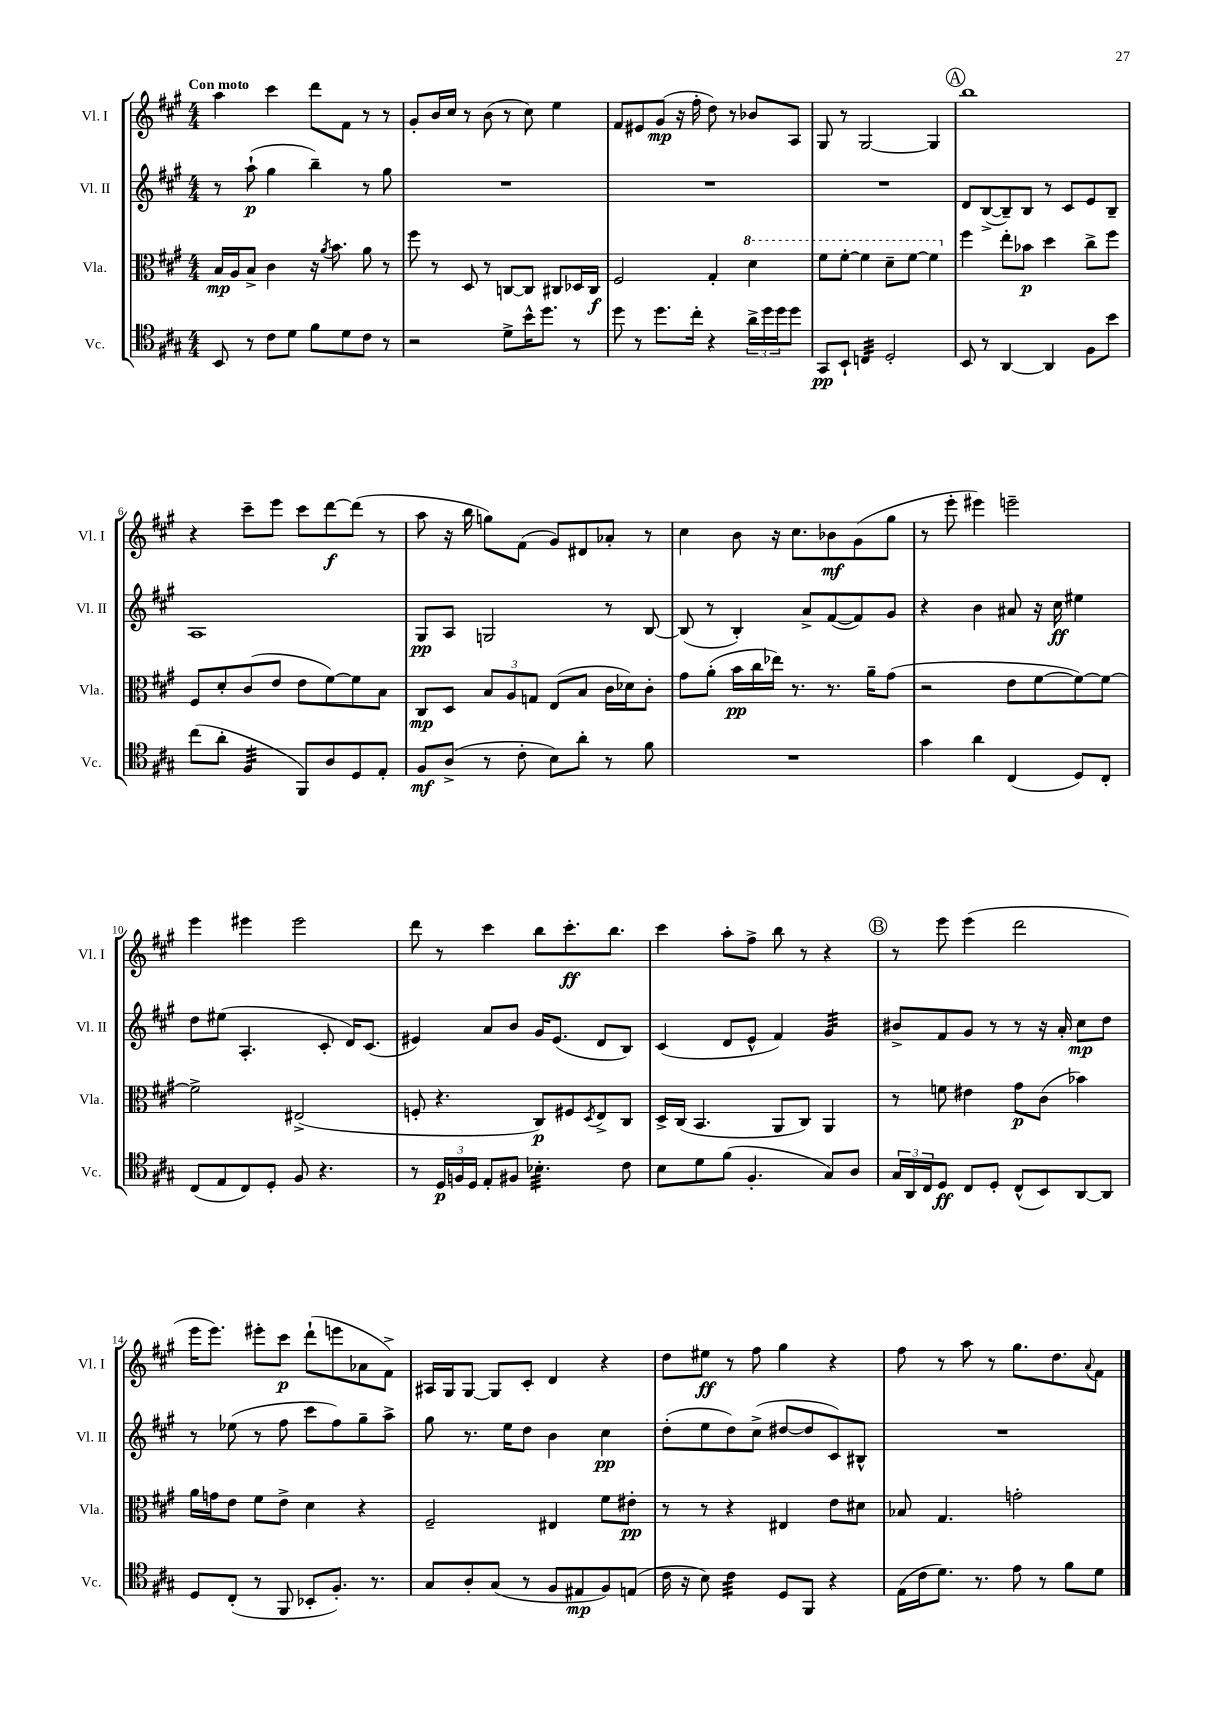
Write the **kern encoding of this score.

**kern	**kern	**kern	**kern
*staff4	*staff3	*staff2	*staff1
*clefC4	*clefC3	*clefG2	*clefG2
*k[f#c#g#]	*k[f#c#g#]	*k[f#c#g#]	*k[f#c#g#]
*M4/4	*M4/4	*M4/4	*M4/4
8BB/	16B/LL	8r	4aa\
.	16A/J	.	.
8r	8B^/J	(8aa`\	.
8c#\L	4c#\	4gg#\	4ccc#\
8d\J	.	.	.
8f#\L	16r	4bb~\)	8ddd\L
.	8qa/	.	.
.	8.b\	.	.
8d\	.	.	8f#\J
8c#\J	8a\	8r	8r
8r	8r	8gg#\	8r
=	=	=	=
2r	8ff#\	1r	8g#'/L
.	8r	.	16b/L
.	.	.	16cc#/JJ
.	8D/	.	8r
.	8r	.	(8b\
8d^\L	[8C/L	.	8r
16b^^\K	8C/]J	.	8cc#\)
8.dd\J	.	.	.
.	8C#/L	.	4ee\
8r	16D-/L	.	.
.	16C#/JJ	.	.
=	=	=	=
8dd\	2F#/	1r	8f#/L
8r	.	.	8e#/
8.dd\L	.	.	(8g#/J
.	.	.	16r
16cc#'\Jk	.	.	16ff#'\
4r	4G#'/	.	8dd\)
.	.	.	8r
24a^\LL	4dd\	.	8b-/L
24dd\	.	.	.
24dd\J	.	.	.
8dd\J	.	.	8A/J
=	=	=	=
8GG#/L	8ff#\L	1r	8G#/
8BB`/J	[8ff#'\J	.	8r
4C/	4ff#\]	.	[2G#/
2D'/	8dd~\L	.	.
.	[8ff#\J	.	.
.	4ff#\]	.	4G#/]
=	=	=	=
8BB/	4ff#\	8d/L	1bb
8r	.	([8B^/	.
[4AA/	8ee'\L	8B~/])	.
.	8b-\J	8B/J	.
4AA/]	4dd\	8r	.
.	.	8c#/L	.
8F#\L	8cc#^\L	8e/	.
8b\J	8ff#\J	8B~/J	.
=	=	=	=
(8cc#\L	8F#/L	1A	4r
8a'\J	8d'/	.	.
4F#/	(8c#/	.	8ccc#~\L
.	8e/J	.	8eee\J
8FF#/L)	8e\L	.	8ccc#\L
8A/	[8f#\)	.	[8ddd\
8D/	8f#\]	.	(8ddd\]J
8E'/J	8B\J	.	8r
=	=	=	=
8F#/L	8C#/L	8G#/L	8aa\
(8A^/J	8D/J	8A/J	16r
.	.	.	16bb\
8r	12B/L	2G/	8gg\L)
.	12A/	.	.
8c#'\	.	.	(8f#\J
.	12G/J	.	.
8B\L)	(8E/L	.	8g#/L)
8a'\J	8B/J	.	8d#/
8r	16c#\LL	8r	8a-'/J
.	16d-\J)	.	.
8f#\	8c#'\J	[8B/	8r
=	=	=	=
1r	8g#\L	(8B/]	4cc#\
.	(8a'\J	8r	.
.	16b\LL	4B'/)	8b\
.	16cc#\	.	.
.	16ee-\JJ)	.	16r
.	8.r	.	8.cc#\L
.	.	8a^/L	.
.	8.r	([8f#/	8b-\
.	.	8f#/])	(8g#\
.	16a~\LK	.	.
.	(8g#\J	8g#/J	8gg#\J
=	=	=	=
4g#\	2r	4r	8r
.	.	.	8eee'\
4a\	.	4b\	4eee#\)
(4C#/	8e\L	8a#/	2eee~\
.	[8f#\	16r	.
.	.	16cc#\	.
8D/L)	8f#\_)	4ee#\	.
8C#'/J	8f#\_J	.	.
=	=	=	=
(8C#/L	2f#^\]	8dd\L	4eee\
8E/	.	(8ee#\J	.
8C#/)	.	4.A'/	4eee#\
8D'/J	.	.	.
8F#/	(2E#^/	.	2eee#\
4.r	.	8c#'/	.
.	.	16d/LK)	.
.	.	(8.c#/J	.
=	=	=	=
8r	8F'/	4e#/)	8ddd\
24D/LL	4.r	.	8r
24F/	.	.	.
24D/JJ	.	.	.
8E'/L	.	8a/L	4ccc#\
8F#/J	.	8b/J	.
4.B-'\	8C#/L)	16g#/LK	8bb\L
.	.	(8.e#/J	.
.	8F#/	.	8.ccc#'\
.	8qD/	.	.
.	8E^/	8d/L	.
.	.	.	8.bb\J
8c#\	8C#/J	8B/J)	.
=	=	=	=
8B\L	16D^/LL	(4c#/	4ccc#\
.	(16C#/JJ	.	.
8d\	4.BB/	.	.
(8f#\J	.	8d/L	8aa'\L
4.F#'/	.	8e^^/J	8ff#^\J
.	8AA/L	4f#/)	8bb\
.	8C#/J)	.	8r
8G#/L)	4AA/	4g#/	4r
8A/J	.	.	.
=	=	=	=
24G#/LL	8r	8b#^/L	8r
24AA/	.	.	.
24C#/J	.	.	.
8D/J	8f\	8f#/	8eee\
8C#/L	4e#\	8g#/J	(4eee\
8D'/J	.	8r	.
(8C#^^/L	8g#\L	8r	2ddd\
8BB/)	(8c#\J	16r	.
.	.	16a'/	.
[8AA/	4b-\)	8cc#\L	.
8AA/]J	.	8dd\J	.
=	=	=	=
8D/L	16a\LL	8r	16eee\LK
.	16g\J	.	8.eee\J)
(8C#'/J	8e\J	(8ee-\	.
8r	8f#\L	8r	8eee#'\L
8FF#/	8e^\J	8ff#\	8ccc#\J
8BB-'/L	4d\	8ccc#\L	(8ddd`\L
8.F#'/J)	.	8ff#\)	8eee\
.	4r	8gg#~\	8a-\
8.r	.	.	.
.	.	8aa^\J	8f#^\J)
=	=	=	=
8G#/L	2F#~/	8gg#\	16A#/LL
.	.	.	16G#/J
8A'/	.	8.r	[8G#/J
(8G#/J	.	.	8G#/]L
.	.	16ee\LK	.
8r	.	8dd\J	8c#'/J
8F#/L	4E#/	4b\	4d/
8E#/	.	.	.
8F#/)	8f#\L	4cc#\	4r
(8E/J	8e#'\J	.	.
=	=	=	=
16c#\	8r	(8dd'\L	8dd\L
16r	.	.	.
8B\)	8r	8ee\	8ee#\J
4c#\	4r	8dd\)	8r
.	.	(8cc#^\J	8ff#\
8D/L	4E#/	[8dd#/L	4gg#\
8FF#/J	.	8dd#/]	.
4r	8e\L	8c#/)	4r
.	8d#\J	8B#^^/J	.
=	=	=	=
(16E\LL	8B-/	1r	8ff#\
16c#\J	.	.	.
8.d\J)	4.G#/	.	8r
.	.	.	8aa\
8.r	.	.	.
.	.	.	8r
8e\	2g'\	.	8.gg#\L
8r	.	.	.
.	.	.	8.dd\
8f#\L	.	.	.
.	.	.	8qqa/
8d\J	.	.	8f#\J
==	==	==	==
*-	*-	*-	*-
